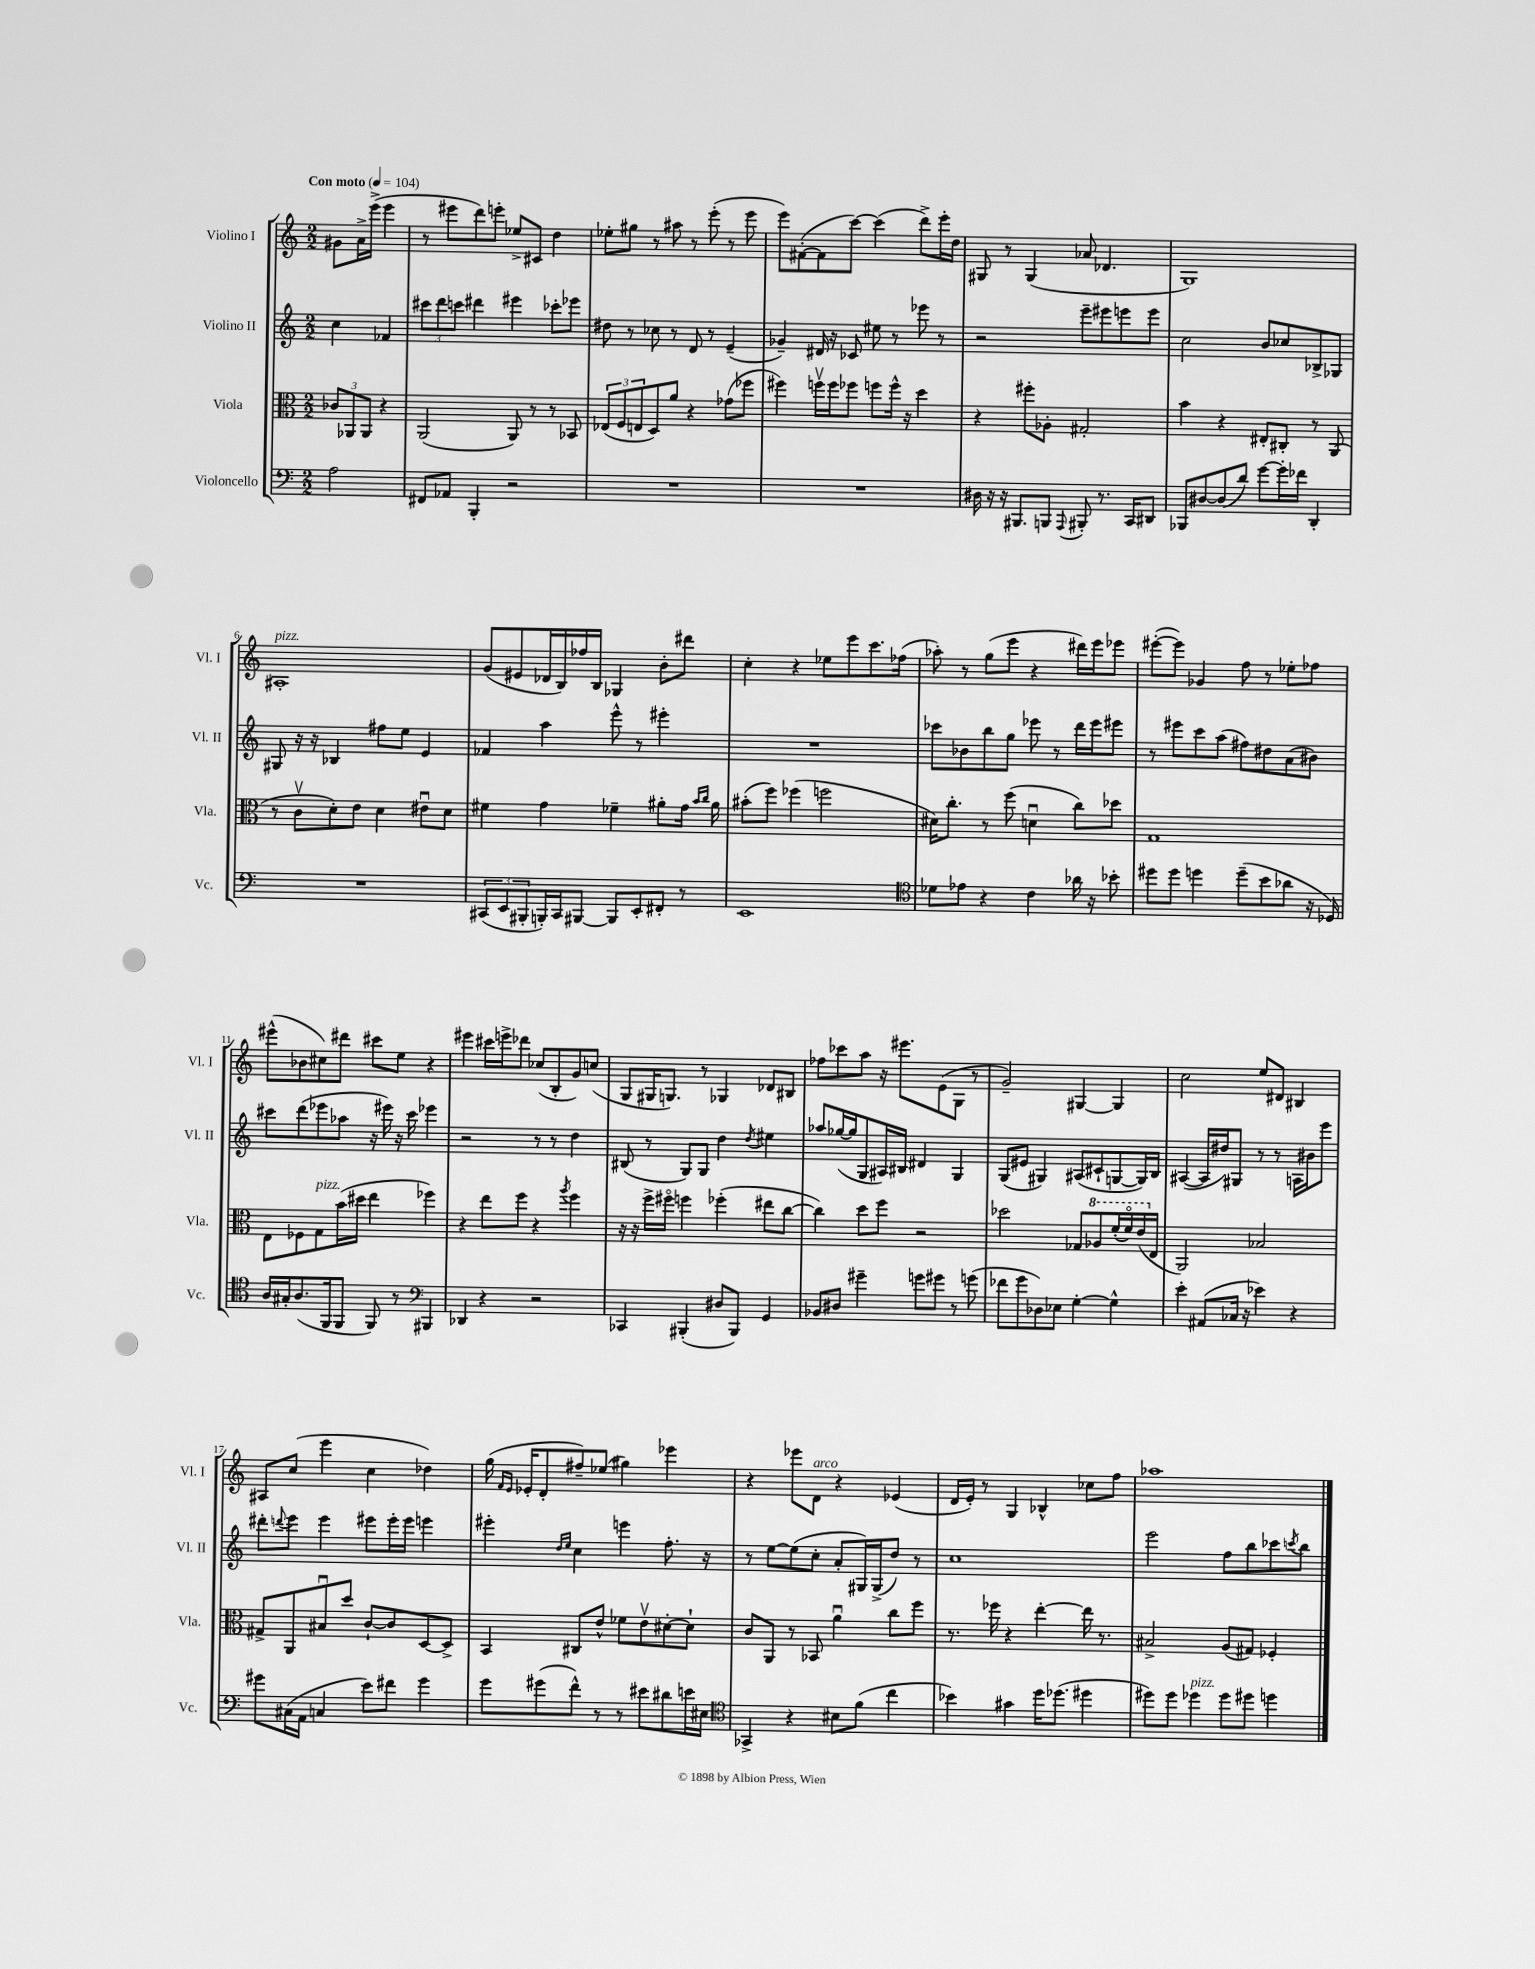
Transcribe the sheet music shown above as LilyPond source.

<<
\new StaffGroup <<
\new Staff = "s0" \with { instrumentName = "Violino I" shortInstrumentName = "Vl. I" } {
    \clef treble \key c \major \numericTimeSignature \time 2/2 \partial 2 \tempo "Con moto" 4 = 104
    gis'8 a'16-> e'''16->( e'''4 |
    r8 eis'''8 d'''8) e'''8-. ees''8-> cis'8 d''4 |
    ees''8-. gis''8 r8 ais''8 r8 e'''8-.( r8 e'''8 |
    e'''8) fis'8~-.( fis'8 c'''8~) c'''4( d'''8->) e'''16-. d''16 |
    gis8 r8 gis4( aes'8 des'4. |
    g1) |
    ais1-.^\markup { \italic "pizz." } |
    g'8( eis'8 des'16 b16) fes''16 b16 ges4 b'8-. dis'''8 |
    c''4-. r4 ees''8 e'''8 c'''8. fes''16( |
    aes''8-.) r8 g''8( e'''8 r4 dis'''16) e'''16 ees'''8 |
    eis'''8~-.( eis'''8) ges'4 f''8 r8 ees''8-. fes''8 |
    eis'''8-^( bes'8 cis''8) dis'''8 cis'''8 e''8 r4 |
    eis'''4 cis'''16 e'''16-> des'''8 ces''8( b8-. g'8) c''8( |
    g8 gis16 g8.) r8 ges4 des'8 bis8 |
    fes''8 ces'''8 a''8 r16 eis'''8. e'8( g8 r8 |
    g'2--) gis4~ gis4 |
    c''2 e''8 dis'8 bis4 |
    ais8 c''8( e'''4 c''4 des''4) |
    g''16( \grace { f'16 e'16 } ees'16-. d'8-. fis''8--) ees''8( gis''4) ees'''4 |
    r4 ees'''8 d'8^\markup { \italic "arco" } r4 ees'4( |
    d'16 e'16-.) r8 g4 bes4-^ ces''8 f''8 |
    aes''1 \bar "|." |
}
\new Staff = "s1" \with { instrumentName = "Violino II" shortInstrumentName = "Vl. II" } {
    \clef treble \key c \major \numericTimeSignature \time 2/2 \partial 2
    c''4 fes'4 |
    \tuplet 3/2 { cis'''8 d'''8 c'''8 } dis'''4 eis'''4 ces'''8-. ees'''8 |
    dis''8 r8 ces''8 r8 d'8 r8 e'4--( |
    ges'4--) dis'16 r16 ces'8 eis''8 r8 ees'''8 r8 |
    r2 e'''8-- eis'''8 e'''8 e'''8 |
    c''2 b'8 ces''8 bes8-> ges8 |
    gis8 r16 r16 bes4 fis''8 e''8 e'4 |
    fes'4 a''4 e'''8-^ r8 eis'''4-. |
    R1 |
    ces'''8 bes'8 b''8 g''8 ees'''8 r8 d'''16 ees'''16 eis'''8 |
    r8 eis'''8 c'''8 a''8( fis''8) dis''8 a'8( bis'8) |
    cis'''8 d'''8( ees'''8 aes''8 r16 eis'''16) r16 cis'''16 ees'''4 |
    r2 r8 r8 d''4 |
    bis8( r8 g8) g8 d''4 \acciaccatura { d''8 } eis''4 |
    aes''8 ges''16~( ges''16 g8 ais16) bis16 dis'4 g4 |
    g8( eis'8 gis4) ais8( cis'8-! g8~ g16) b16 |
    ais4~( ais16 dis''16) gis8 r8 r8 a16 bis'16 e'''8 |
    dis'''8-. \appoggiatura { d'''8 } e'''8 e'''4 eis'''8 eis'''16-. eis'''16 e'''4 |
    eis'''4-. \grace { d''16 e''16 } c''4 e'''4 f''8.-. r16 |
    r8 e''8~ e''8( c''8-. a'8-. gis16) gis16->( d''8) r8 |
    c''1 |
    e'''2 f''8 b''8 ces'''8 \acciaccatura { c'''8 } b''8 \bar "|." |
}
\new Staff = "s2" \with { instrumentName = "Viola" shortInstrumentName = "Vla." } {
    \clef alto \key c \major \numericTimeSignature \time 2/2 \partial 2
    \tuplet 3/2 { ces'8 aes,8 aes,8 } r4 |
    a,2( a,8) r8 r8 bes,8 |
    \tuplet 3/2 { ees8( f8 e8 } d8) a'8 r4 ges'8( fes''8 |
    fis''4) f''16\upbow f''16 fes''8 f''8 f''16-^ r16 d''4 |
    r4 fis''8-. aes8-. gis2-. |
    b'4 r4 eis8-. cis8-. r8 a,8( |
    r8 c'8\upbow d'8-.) e'8 d'4 eis'8\downbow d'8 |
    fis'4 g'4 fes'4-- ais'8-. g'16 \grace { b'16 c''16 } ais'16 |
    bis'8-.( f''8) fes''4( f''2 |
    dis'16) c''8.-. r8 f''8( d'4\downbow c''8) des''8 |
    g1 |
    e8 fes8 g8^\markup { \italic "pizz." } b'16( dis''16 e''4 fes''4) |
    r4 e''8 f''8 r4 \acciaccatura { a''8 } f''4 |
    r16 r16 f''16-> fis''16\flageolet f''4 fes''4-.( eis''8 c''8~ |
    c''4) d''8 f''8 r2 |
    des''2 ges8 \ottava #1 aes'8 f''16-.( f''16\flageolet) e''16( \ottava #0 e16 |
    a,2) bes2 |
    gis8-> a,8 bis8\downbow d''8 c'8~-! c'8 d8~ d8-> |
    b,4 cis8 e'8-^ fes'8 e'8\upbow dis'8~-. dis'8-! |
    c'8 a,8 r8 bes,8 a'4\downbow c''8 f''8 |
    r8. fes''16 r4 e''4~-. e''16 r8. |
    bis2-> a8( gis8) fes4-. \bar "|." |
}
\new Staff = "s3" \with { instrumentName = "Violoncello" shortInstrumentName = "Vc." } {
    \clef bass \key c \major \numericTimeSignature \time 2/2 \partial 2
    a2 |
    fis,8 aes,8 b,,4-. r2 |
    R1 |
    R1 |
    dis16 r16 r16 bis,,8. b,,8 \appoggiatura { a,,8 } bis,,8-. r8. c,16 dis,8 |
    bes,,8 dis8~ dis8( d'8) g'8~ g'16-. fes'16 d,4-. |
    R1 |
    \tuplet 3/2 { cis,8( e,8 bis,,8-. } b,,16-.) cis,16 bis,,8~ bis,,8 e,8-. fis,8-. r8 |
    e,1 |
    \clef tenor des'8 ees'8 r4 c'4 aes'16 r16 bes'8-. |
    dis''8 dis''8 d''4 d''8--( b'8 aes'8 r16 des16) |
    a16 gis16-. a8.( f,16 f,8 f,8) r8 \clef bass bis,,4 |
    des,4 r4 r2 |
    ces,4 bis,,4-.( dis8 bis,,8) g,4 |
    bes,8 dis8 gis'4-- g'8 gis'8 r8 g'8( |
    fes'8 g'8 des8) ees8 g4~-. g4-^ |
    e'4-. ais,8( ces16 r16 ees'4) r4 |
    gis'8 cis16( a,16 c4 e'8) fis'8 gis'4 |
    g'8 gis'8( f'8-^) r8 r8 eis'8 dis'8 e'16 eis16 |
    \clef tenor ges,4-> r4 bis8 f'8( c''4 |
    bes'4) gis'4 d''16 des''8.( dis''4 |
    dis''8) dis''8 des''4^\markup { \italic "pizz." } des''8 dis''8 d''4 \bar "|." |
}
>>
>>
